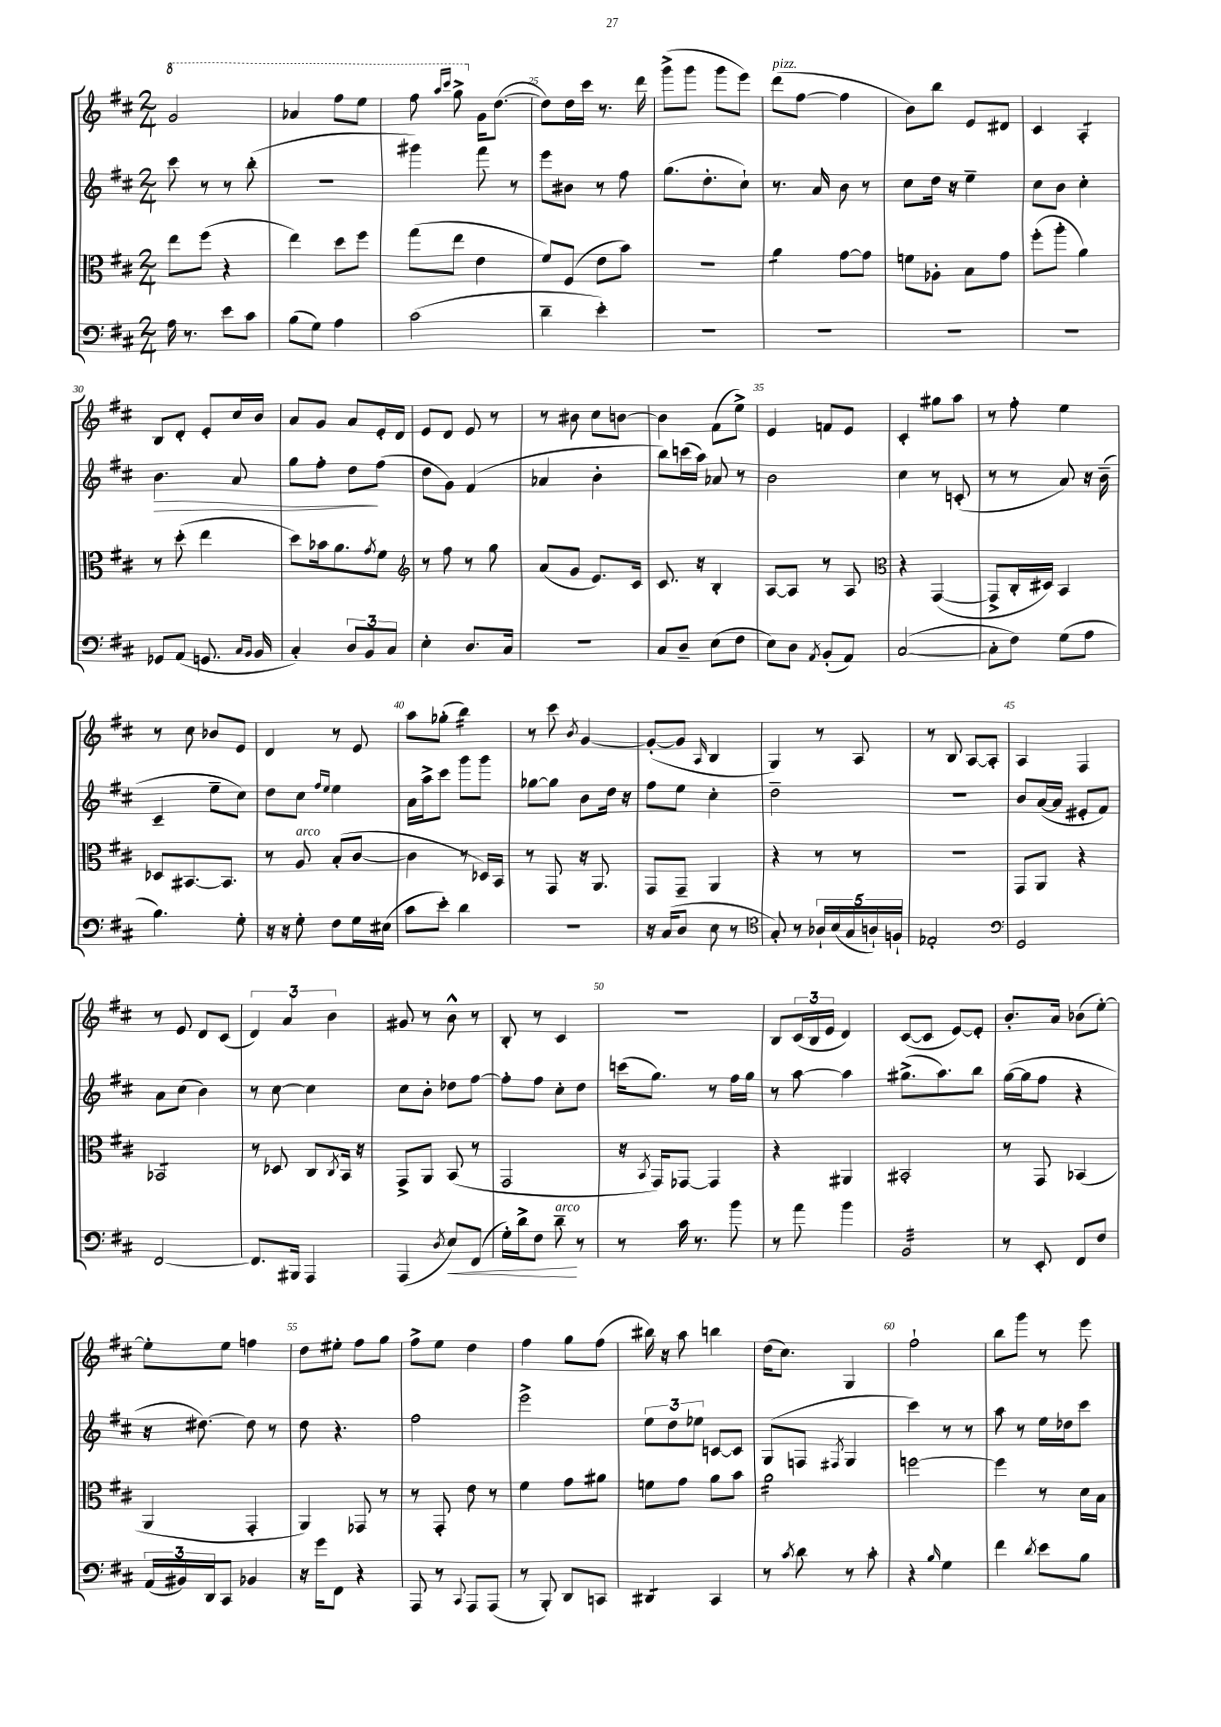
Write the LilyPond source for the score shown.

<<
\new StaffGroup <<
\new Staff = "s0" {
    \clef treble \key d \major \numericTimeSignature \time 2/4
    \ottava #1 g''2 |
    aes''4 fis'''8 e'''8 |
    fis'''8 \grace { a'''16 cis''''16 } g'''8-> \ottava #0 g'16 d''8.~( |
    d''8) d''16 cis'''16 r8. d'''16 |
    g'''8->( g'''8 g'''8 e'''8) |
    d'''8^\markup { \italic "pizz." }( fis''8~ fis''4 |
    b'8) b''8 e'8 dis'8 |
    cis'4 a4:8-. |
    b8 d'8-. e'8-. cis''16 b'16 |
    a'8 g'8 a'8 e'16-. d'16 |
    e'8 d'8 e'8 r8 |
    r8 bis'8 cis''8 b'8~ |
    b'4 fis'8( e''8->) |
    e'4 f'8 e'8 |
    cis'4-. gis''8 a''8 |
    r8 fis''8-. e''4 |
    r8 cis''8 bes'8 e'8 |
    d'4 r8 e'8 |
    a''8 ges''8-.( b''4:16) |
    r8 cis'''8 \acciaccatura { b'8 } g'4~ |
    g'8~-.( g'8 \grace { a16 } b4 |
    g4) r8 a8 |
    r8 b8 a8~ a8-. |
    a4 fis4 |
    r8 e'8 d'8 cis'8( |
    \tuplet 3/2 { d'4) a'4 b'4 } |
    gis'8 r8 b'8-^ r8 |
    b8-. r8 cis'4 |
    R2 |
    b8 \tuplet 3/2 { cis'16( b16 e'16 } d'4) |
    cis'8~( cis'8 e'8~) e'8-. |
    b'8.-. a'16 bes'8( e''8~-.) |
    e''8-. e''8 f''4 |
    d''8 eis''8-. fis''8 g''8 |
    fis''8-> e''8 d''4 |
    fis''4 g''8 fis''8( |
    bis''16) r16 a''8 b''4 |
    d''16( cis''8.) g4 |
    fis''2-! |
    b''8 g'''8 r8 e'''8 \bar "|." |
}
\new Staff = "s1" {
    \clef treble \key d \major \numericTimeSignature \time 2/4
    cis'''8 r8 r8 b''8-.( |
    R2 |
    gis'''4) fis'''8 r8 |
    e'''8 bis'8 r8 fis''8 |
    g''8.( d''8.-. cis''8-!) |
    r8. a'16 b'8 r8 |
    cis''8 d''16 r16 e''4-- |
    cis''8 b'8 cis''4-. |
    b'4.\> a'8 |
    g''8 fis''8-. d''8\! fis''8( |
    d''8 g'8) fis'4( |
    aes'4 b'4-. |
    b''8) c'''16( a''16) aes'8 r8 |
    b'2 |
    cis''4 r8 c'8-.( |
    r8 r8 a'8) r16 b'16--( |
    cis'4-- e''8-- cis''8) |
    d''8 cis''8 \grace { fis''16 e''16 } e''4 |
    a'16 a''16-> cis'''8 g'''8 g'''8 |
    ges''8~ ges''8 b'8 d''16 r16 |
    fis''8 e''8 cis''4-. |
    d''2-- |
    R2 |
    b'8 a'16~( a'16 eis'8-. fis'8) |
    a'8 cis''8( b'4) |
    r8 cis''8~ cis''4 |
    cis''8 b'8-. des''8 fis''8~ |
    fis''8-. fis''8 cis''8-. d''8 |
    c'''16( g''8.) r8 fis''16 g''16 |
    r8 a''8~ a''4 |
    gis''8.->( a''8.) b''8 |
    g''16~( g''16 fis''8 r4 |
    r16 dis''8.~) dis''8 r8 |
    d''8 r4. |
    fis''2 |
    e'''2-> |
    \tuplet 3/2 { e''8 d''8 ees''8 } c'8~ c'8 |
    g8( f8 \acciaccatura { fis8 } g4 |
    cis'''4) r8 r8 |
    a''8 r8 e''16 des''16 cis'''8 \bar "|." |
}
\new Staff = "s2" {
    \clef alto \key d \major \numericTimeSignature \time 2/4
    e''8 fis''8( r4 |
    e''4) d''8 fis''8 |
    g''8( e''8 e'4 |
    fis'8) fis8( e'8 b'8) |
    r2 |
    a'4:8 g'8~ g'8 |
    f'8 aes8-. b8 g'8 |
    fis''8-.( a''8-. a'4) |
    r8 d''8-.( e''4 |
    d''8) bes'16 a'8. \acciaccatura { g'8 } fis'8 |
    \clef treble r8 fis''8 r8 g''8 |
    a'8( g'8 e'8.) cis'16 |
    cis'8. r16 b4-. |
    a8~ a8 r8 a8 |
    \clef alto r4 g,4~( |
    g,8-> cis16-. dis16) b,4 |
    des8 bis,8.~ bis,8. |
    r8 a8^\markup { \italic "arco" } b8-.( cis'8~ |
    cis'4 r8 des16) b,16 |
    r8 g,8 r16 a,8. |
    g,8 g,8-- a,4 |
    r4 r8 r8 |
    r2 |
    g,8 a,8 r4 |
    bes,2:8 |
    r8 des8 cis8 \acciaccatura { cis8 } b,16 r16 |
    g,8-> a,8 b,8( r8 |
    g,2 |
    r16 \acciaccatura { b,8 } g,16) ges,8~ ges,4 |
    r4 ais,4 |
    bis,2-. |
    r8 g,8 bes,4( |
    a,4 g,4-. |
    a,4) ges,8 r8 |
    r8 g,8-. e'8 r8 |
    fis'4 g'8 ais'8 |
    f'8 g'8 a'8 b'8 |
    a'2:16 |
    f''2~ |
    f''4 r8 d'16 b16 \bar "|." |
}
\new Staff = "s3" {
    \clef bass \key d \major \numericTimeSignature \time 2/4
    a16 r8. e'8 cis'8 |
    b8( g8) a4 |
    cis'2( |
    d'4-- e'4-.) |
    R2 |
    R2 |
    R2 |
    R2 |
    ges,8 a,8( g,8. \grace { cis16 b,16 } b,16 |
    cis4-.) \tuplet 3/2 { d8 b,8 cis8 } |
    e4-. d8. cis16 |
    r2 |
    cis8 d8-- e8( fis8 |
    e8) d8 \acciaccatura { a,8 } b,8-.( a,8) |
    cis2~( |
    cis8-. fis8) g8( a8 |
    b4.) g8-. |
    r16 r16 g8-. fis8 g16 eis16( |
    cis'8 e'8-.) d'4 |
    R2 |
    r16 cis16( d8 e8 r8 |
    \clef tenor g8-.) r8 \tuplet 5/4 { aes16-! b16( g16 a16-!) f16-! } |
    ees2-. |
    \clef bass g,2 |
    fis,2~ |
    fis,8. bis,,16 a,,4 |
    a,,4( \acciaccatura { d8 } e8\<) fis,8( |
    g16-.) d'16-> fis8 d'8--\!^\markup { \italic "arco" } r8 |
    r8 cis'16 r8. b'8 |
    r8 a'8 b'4 |
    b,2:32 |
    r8 e,8-. fis,8 fis8 |
    \tuplet 3/2 { a,16( bis,16) d,16 } cis,8 bes,4 |
    r16 g'16 fis,8 r4 |
    a,,8 r8 \appoggiatura { cis,8 } a,,8 a,,8( |
    r8 b,,8-.) d,8 c,8 |
    dis,4:8 cis,4 |
    r8 \acciaccatura { cis'8 } d'8 r8 cis'8-. |
    r4 \grace { b16 } g4 |
    fis'4 \acciaccatura { d'8 } e'8 b8 \bar "|." |
}
>>
>>
\layout { \context { \Score currentBarNumber = #22 \override BarNumber.break-visibility = ##(#f #t #t) barNumberVisibility = #(every-nth-bar-number-visible 5) } }
